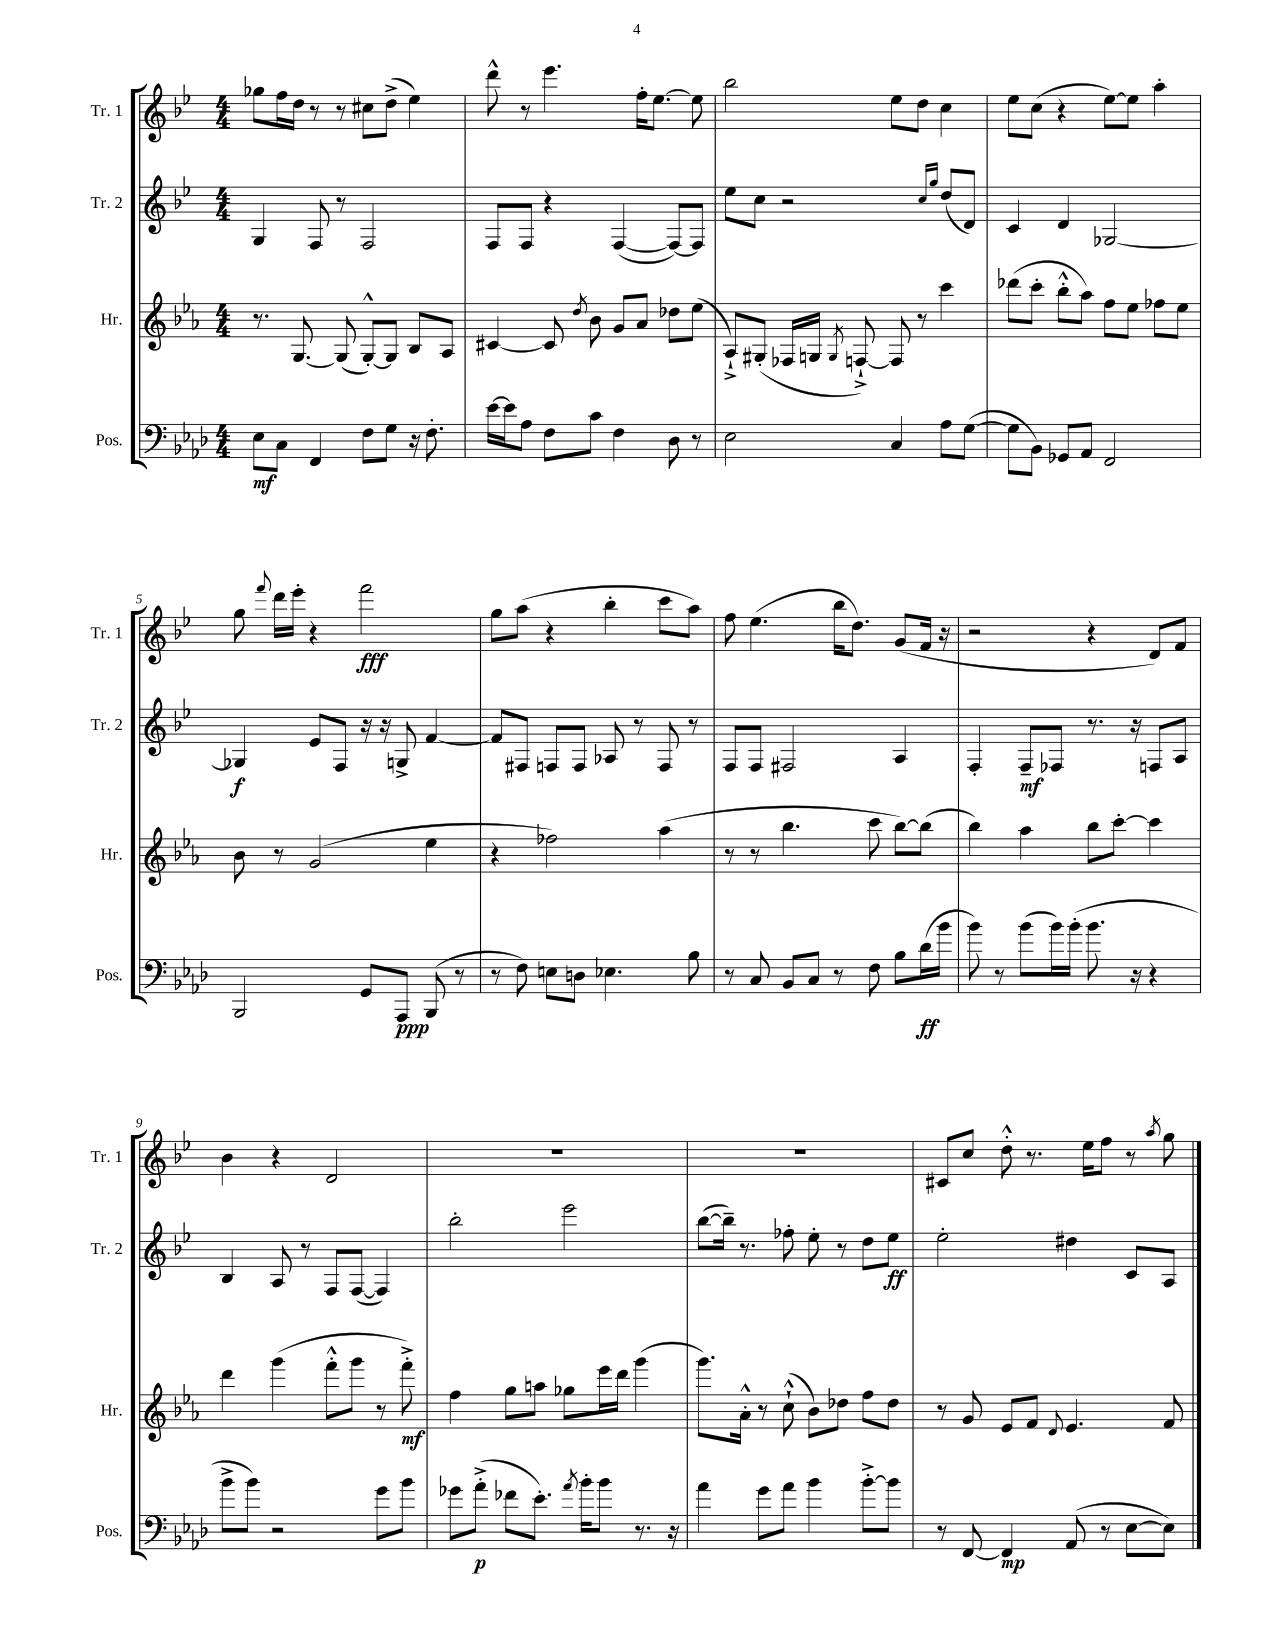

**kern	**dynam	**kern	**dynam	**kern	**dynam	**kern	**dynam
*part4	*part4	*part3	*part3	*part2	*part2	*part1	*part1
*staff4	*staff4	*staff3	*staff3	*staff2	*staff2	*staff1	*staff1
*I"Pos.	*	*I"Hr.	*	*I"Tr. 2	*	*I"Tr. 1	*
*I'Pos.	*	*I'Hr.	*	*I'Tr. 2	*	*I'Tr. 1	*
*clefF4	*	*clefG2	*	*clefG2	*	*clefG2	*
*k[b-e-a-d-]	*	*k[b-e-a-]	*	*k[b-e-]	*	*k[b-e-]	*
*M4/4	*	*M4/4	*	*M4/4	*	*M4/4	*
=1	=1	=1	=1	=1	=1	=1	=1
8E-\L	mf	8.r	.	4G/	.	8gg-X\L	.
8C\J	.	.	.	.	.	16ff\L	.
.	.	[8.G/	.	.	.	16dd\JJ	.
4FF/	.	.	.	8F/	.	8r	.
.	.	(8G/]	.	8r	.	8r	.
8F\L	.	[8G'^^/L)	.	2F/	.	8cc#X\L	.
8G\J	.	8G/J]	.	.	.	(8dd^\J	.
16r	.	8B-/L	.	.	.	4ee-\)	.
8.F'\	.	.	.	.	.	.	.
.	.	8A-/J	.	.	.	.	.
=2	=2	=2	=2	=2	=2	=2	=2
[16e-\LL	.	[4c#X/	.	8F/L	.	8ddd^^\	.
16e-\J]	.	.	.	.	.	.	.
8A-\J	.	.	.	8F/J	.	8r	.
8F\L	.	8c#/]	.	4r	.	4.eee-\	.
.	.	8qdd/	.	.	.	.	.
8c\J	.	8b-\	.	.	.	.	.
4F\	.	8g/L	.	([4F/	.	.	.
.	.	8a-/J	.	.	.	16ff'\KL	.
.	.	.	.	.	.	[8.ee-\J	.
8D-\	.	8dd-X\L	.	8F/L_)	.	.	.
8r	.	(8ee-\J	.	8F/J]	.	8ee-\]	.
=3	=3	=3	=3	=3	=3	=3	=3
2E-\	.	8A-`^/L)	.	8ee-\L	.	2bb-\	.
.	.	(8G#X'/J	.	8cc\J	.	.	.
.	.	16F-X/LL	.	2r	.	.	.
.	.	16Gn/JJ	.	.	.	.	.
.	.	8qG/	.	.	.	.	.
.	.	[8Fn`^/)	.	.	.	.	.
4C/	.	8F/]	.	.	.	8ee-\L	.
.	.	8r	.	.	.	8dd\J	.
.	.	.	.	16qqcc/LL	.	.	.
.	.	.	.	16qqgg/JJ	.	.	.
8A-\L	.	4ccc\	.	(8dd/L	.	4cc\	.
([8G\J	.	.	.	8d/J)	.	.	.
=4	=4	=4	=4	=4	=4	=4	=4
8G\L]	.	(8ddd-X\L	.	4c/	.	8ee-\L	.
8BB-\J)	.	8ccc'\J	.	.	.	(8cc\J	.
8GG-X/L	.	8bb-'^^\L	.	4d/	.	4r	.
8AA-/J	.	8aa-\J)	.	.	.	.	.
2FF/	.	8ff\L	.	[2G-X/	.	[8ee-\L)	.
.	.	8ee-\J	.	.	.	8ee-\J]	.
.	.	8ff-X\L	.	.	.	4aa'\	.
.	.	8ee-\J	.	.	.	.	.
!!LO:LB:g=z
=5	=5	=5	=5	=5	=5	=5	=5
2BBB-/	.	8b-\	.	4G-X/]	f	8gg\	.
.	.	.	.	.	.	8qqfff/	.
.	.	8r	.	.	.	16ddd\LL	.
.	.	.	.	.	.	16eee-'\JJ	.
.	.	(2g/	.	8e-/L	.	4r	.
.	.	.	.	8F/J	.	.	.
8GG/L	.	.	.	16r	.	2fff\	fff
.	.	.	.	16r	.	.	.
8AAA-/J	ppp	.	.	8Gn^/	.	.	.
(8BBB-/	.	4ee-\	.	[4f/	.	.	.
8r	.	.	.	.	.	.	.
=6	=6	=6	=6	=6	=6	=6	=6
8r	.	4r	.	8f/L]	.	8gg\L	.
8F\)	.	.	.	8F#X/J	.	(8aa\J	.
8En\L	.	2ff-X\)	.	8Fn/L	.	4r	.
8Dn\J	.	.	.	8F/J	.	.	.
4.E-X\	.	.	.	8A-X/	.	4bb-'\	.
.	.	.	.	8r	.	.	.
.	.	(4aa-\	.	8F/	.	8ccc\L	.
8B-\	.	.	.	8r	.	8aa\J)	.
=7	=7	=7	=7	=7	=7	=7	=7
8r	.	8r	.	8F/L	.	8ff\	.
8C/	.	8r	.	8F/J	.	(4.ee-\	.
8BB-/L	.	4.bb-\	.	2F#X/	.	.	.
8C/J	.	.	.	.	.	.	.
8r	.	.	.	.	.	16bb-\KL	.
.	.	.	.	.	.	8.dd\J)	.
8F\	.	8ccc\	.	.	.	.	.
8B-\L	.	[8bb-\L)	.	4A/	.	(8g/L	.
(16d-\L	ff	(8bb-\J]	.	.	.	16f/Jk	.
16b-\JJ	.	.	.	.	.	16r	.
=8	=8	=8	=8	=8	=8	=8	=8
8b-\)	.	4bb-\)	.	4F'/	.	2r	.
8r	.	.	.	.	.	.	.
(8b-\L	.	4aa-\	.	8F~/L	mf	.	.
16b-\L)	.	.	.	8F-X/J	.	.	.
(16b-'\JJ	.	.	.	.	.	.	.
8.b-\	.	8bb-\L	.	8.r	.	4r	.
.	.	[8ccc'\J	.	.	.	.	.
16r	.	.	.	16r	.	.	.
4r	.	4ccc\]	.	8Fn/L	.	8d/L)	.
.	.	.	.	8A/J	.	8f/J	.
!!LO:LB:g=z
=9	=9	=9	=9	=9	=9	=9	=9
8b-^\L	.	4ddd\	.	4B-/	.	4b-\	.
8b-\J)	.	.	.	.	.	.	.
2r	.	(4ggg\	.	8A/	.	4r	.
.	.	.	.	8r	.	.	.
.	.	8fff'^^\L	.	8F/L	.	2d/	.
.	.	8ggg\J	.	([8F/J	.	.	.
8g\L	.	8r	.	4F/])	.	.	.
8b-\J	.	8fff'^\)	mf	.	.	.	.
=10	=10	=10	=10	=10	=10	=10	=10
8g-X\L	.	4ff\	.	2bb-'\	.	1r	.
(8a-'^\J	p	.	.	.	.	.	.
8f-X\L	.	8gg\L	.	.	.	.	.
8.e-'\J)	.	8aan\J	.	.	.	.	.
.	.	8gg-X\L	.	2eee-\	.	.	.
8qa-/	.	.	.	.	.	.	.
16b-'\KL	.	.	.	.	.	.	.
8b-\J	.	16eee-\L	.	.	.	.	.
.	.	16ddd\JJ	.	.	.	.	.
8.r	.	(4ggg\	.	.	.	.	.
16r	.	.	.	.	.	.	.
=11	=11	=11	=11	=11	=11	=11	=11
4a-\	.	8.ggg\L)	.	([8bb-\L	.	1r	.
.	.	.	.	16bb-~\Jk])	.	.	.
.	.	16a-'^^\Jk	.	8.r	.	.	.
8g\L	.	8r	.	.	.	.	.
8a-\J	.	(8cc`^^\	.	8ff-X'\	.	.	.
4b-\	.	8b-\L)	.	8ee-'\	.	.	.
.	.	8dd-X\J	.	8r	.	.	.
[8b-'^\L	.	8ff\L	.	8dd\L	.	.	.
8b-\J]	.	8dd-\J	.	8ee-\J	ff	.	.
=12	=12	=12	=12	=12	=12	=12	=12
8r	.	8r	.	2ee-'\	.	8c#X/L	.
[8FF/	.	8g/	.	.	.	8cc/J	.
4FF/]	mp	8e-/L	.	.	.	8dd'^^\	.
.	.	8f/J	.	.	.	8.r	.
.	.	8qqd/	.	.	.	.	.
(8AA-/	.	4.e-/	.	4dd#X\	.	.	.
.	.	.	.	.	.	16ee-\KL	.
8r	.	.	.	.	.	8ff\J	.
[8E-\L	.	.	.	8c/L	.	8r	.
.	.	.	.	.	.	8qaa/	.
8E-\J])	.	8f/	.	8A/J	.	8gg\	.
==	==	==	==	==	==	==	==
*-	*-	*-	*-	*-	*-	*-	*-
